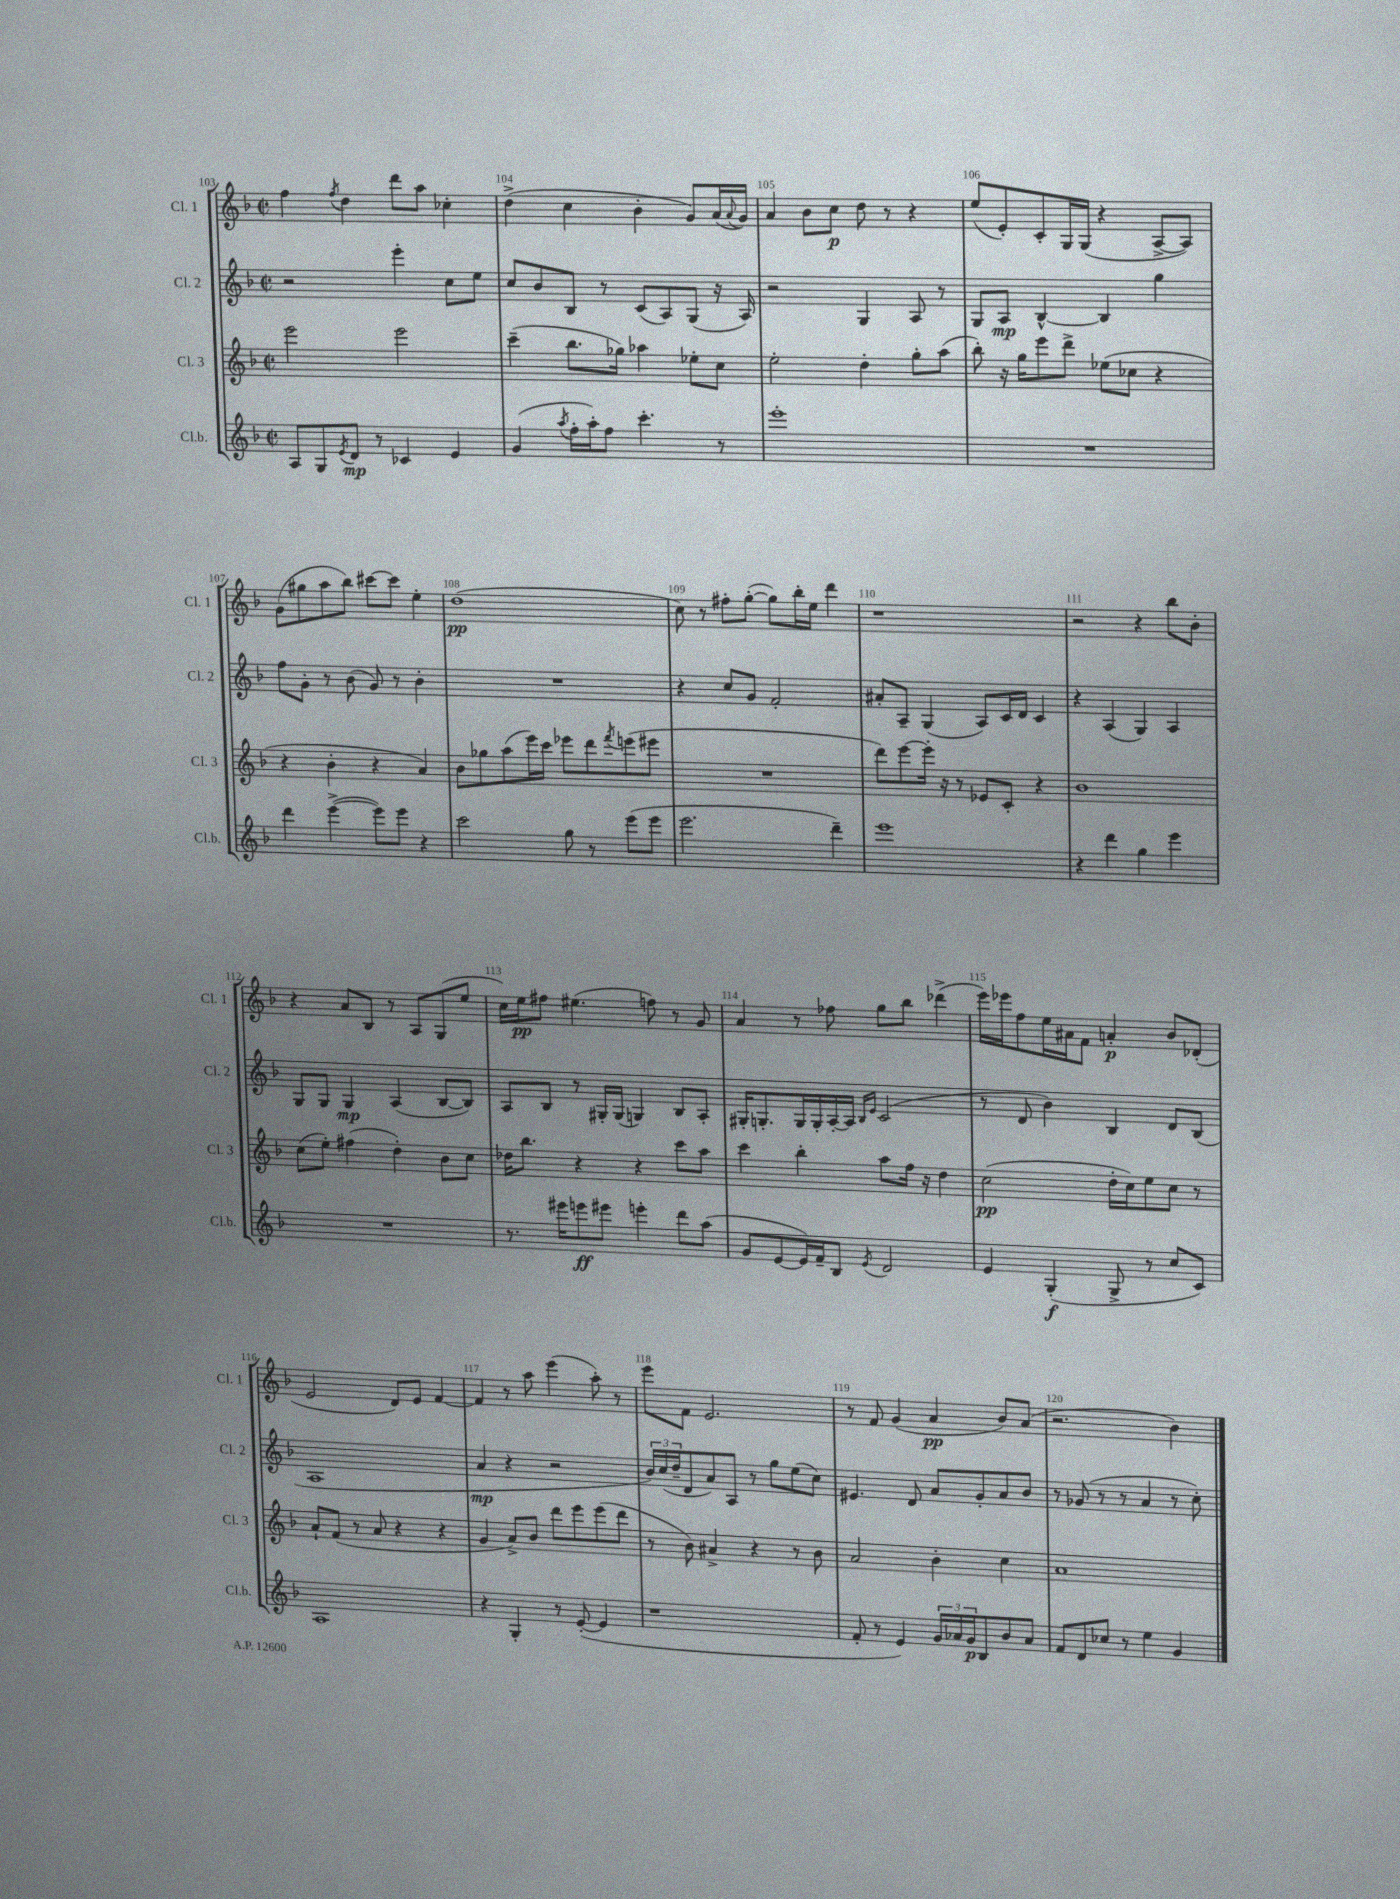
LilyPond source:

<<
\new StaffGroup <<
\new Staff = "s0" \with { instrumentName = "Cl. 1" shortInstrumentName = "Cl. 1" } {
    \clef treble \key f \major \defaultTimeSignature \time 2/2
    f''4 \acciaccatura { f''8 } d''4 d'''8 a''8 ces''4-. |
    d''4->( c''4 bes'4-. g'8) a'16( \appoggiatura { a'8 } g'16) |
    a'4 bes'8 c''8\p d''8 r8 r4 |
    e''8( e'8-.) c'8-. g16 g16( r4 a8~-> a8) |
    g'8( gis''8 a''8 bes''8) cis'''8~ cis'''8 e''4-. |
    d''1\pp( |
    c''8) r8 fis''8-. g''8~-.( g''8) bes''16-. e''16 d'''4 |
    r1 |
    r2 r4 bes''8 bes'8-. |
    r4 a'8 bes8 r8 a8 g8( e''8 |
    c''16) e''16\pp fis''8 eis''4.( f''8) r8 g'8 |
    a'4 r8 fes''8 g''8 bes''8 des'''4->( |
    e'''16) ees'''16 f''8 e''16 ais'16 f'8 a'4-.\p bes'8 des'8-.( |
    e'2 d'8) e'8 f'4~ |
    f'4 r8 a''8 e'''4( a''8-.) r8 |
    e'''8 f'8 e'2. |
    r8 f'8 g'4( a'4\pp bes'8) a'8( |
    r2. bes'4) \bar "|." |
}
\new Staff = "s1" \with { instrumentName = "Cl. 2" shortInstrumentName = "Cl. 2" } {
    \clef treble \key f \major \defaultTimeSignature \time 2/2
    r2 e'''4-. c''8 e''8 |
    c''8 bes'8 bes8 r8 c'8( a8) g8( r16 a16) |
    r2 g4 a8 r8 |
    g8 a8\mp bes4~-^ bes4 g''4 |
    f''8 g'8-. r8 bes'8( g'8) r8 bes'4-. |
    R1 |
    r4 c''8 g'8 f'2-. |
    ais'8-. a8-- g4( a8) c'16 d'16 c'4 |
    r4 a4( g4) a4 |
    g8 g8 g4\mp a4( bes8~ bes8) |
    a8 bes8 r8 gis16-. gis16( g4) bes8 a8-. |
    gis16-. g8.-. g16 g16-. a16~-. a16 \grace { bes16 e'16 } c'2( |
    r8 d'8 bes'4) bes4 d'8 bes8( |
    a1 |
    a'4\mp r4 r2 |
    \tuplet 3/2 { bes'16) c''16( d''16-- } d'8 a'8) a8 r8 g''8 e''8( c''8) |
    eis'4. d'8 a'8 g'8-. a'8 bes'8 |
    r8 ges'8( r8 r8 a'4 r8 c''8-.) \bar "|." |
}
\new Staff = "s2" \with { instrumentName = "Cl. 3" shortInstrumentName = "Cl. 3" } {
    \clef treble \key f \major \defaultTimeSignature \time 2/2
    e'''2 e'''2 |
    c'''4--( bes''8. ges''16) aes''4 ees''8-. c''8 |
    e''2-. d''4-. g''8-. a''8( |
    bes''8-.) r16 g''16 e'''8 d'''8-> ees''8( ces''8 r4 |
    r4 bes'4-. r4 a'4) |
    bes'8 ges''8 a''8( e'''16) c'''16 ees'''8 d'''8 \acciaccatura { f'''8 } e'''8( eis'''8 |
    R1 |
    d'''8) e'''8~ e'''16-. r16 r8 ees'8 c'8-. r4 |
    bes'1 |
    c''8( e''8-.) fis''4( d''4-.) bes'8 c''8 |
    des''16 bes''8. r4 r4 c'''8 a''8 |
    c'''4 bes''4-. a''8 f''16 r16 d''4 |
    c''2\pp( d''16-. c''16) e''8 c''8 r8 |
    a'8-! f'8( r8 a'8 r4 r4 |
    g'4 a'8->) bes'8 d'''8 e'''8 e'''8( d'''8 |
    r8 bes'8) ais'4-> r4 r8 bes'8 |
    a'2 bes'4-. c''4 |
    a'1 \bar "|." |
}
\new Staff = "s3" \with { instrumentName = "Cl.b." shortInstrumentName = "Cl.b." } {
    \clef treble \key f \major \defaultTimeSignature \time 2/2
    a8 g8 \acciaccatura { e'8 } d'8\mp r8 ces'4 e'4 |
    g'4( \acciaccatura { a''8 } f''16-. a''16-.) f''8 c'''4.-. r8 |
    e'''1-. |
    R1 |
    d'''4 e'''4~->( e'''8) e'''8 r4 |
    c'''2 g''8 r8 e'''8( e'''8 |
    e'''2. d'''4--) |
    e'''1 |
    r4 d'''4 g''4 e'''4 |
    R1 |
    r8. eis'''16 e'''8\ff eis'''8 e'''4-. d'''8 a''8( |
    g'8 e'8~ e'16) f'16-- bes8 \acciaccatura { e'8 } d'2 |
    e'4 g4-.\f( g8-> r8 c''8 c'8) |
    a1 |
    r4 g4-. r8 e'8~-.( e'4 |
    r1 |
    f'8-. r8 e'4) \tuplet 3/2 { g'16 aes'16 g'16\p } bes8 bes'8 aes'8 |
    f'8 d'8 ces''8 r8 e''4 g'4 \bar "|." |
}
>>
>>
\layout { \context { \Score currentBarNumber = #103 \override BarNumber.break-visibility = ##(#f #t #t) barNumberVisibility = #all-bar-numbers-visible } }
